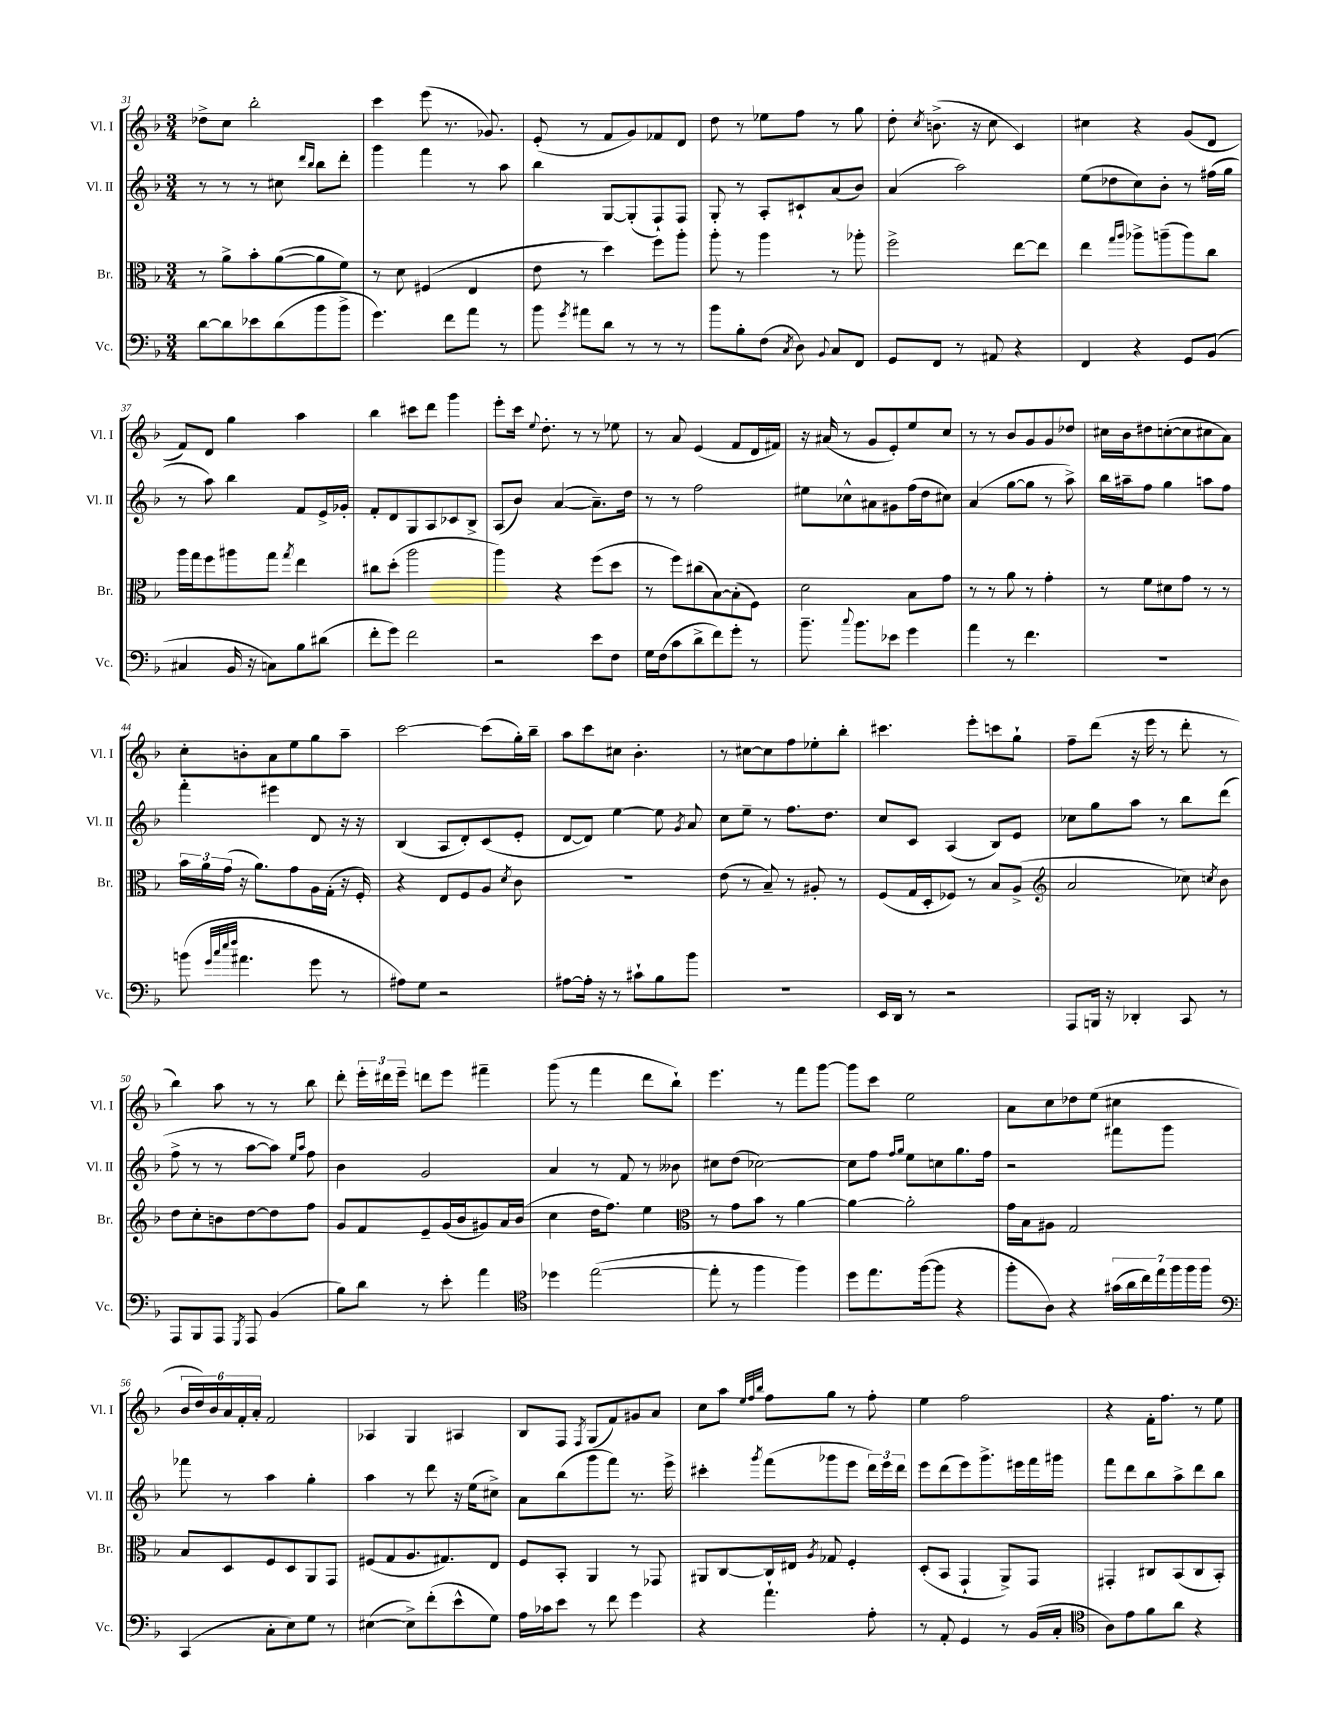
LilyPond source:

<<
\new StaffGroup <<
\new Staff = "s0" \with { instrumentName = "Vl. I" shortInstrumentName = "Vl. I" } {
    \clef treble \key f \major \numericTimeSignature \time 3/4
    \autoBeamOff des''8[-> c''8] bes''2-. |
    c'''4 e'''8( r8. ges'8.) |
    e'8-.( r8 f'8[ g'8) fes'8 d'8] |
    d''8 r8 ees''8[ f''8] r8 g''8 |
    d''8-. \acciaccatura { c''8 } b'8.->( r16 c''8 c'4) |
    cis''4 r4 g'8[( d'8] |
    f'8[) d'8] g''4 a''4 |
    bes''4 cis'''8[ d'''8] g'''4 |
    e'''8[-. c'''16] \appoggiatura { e''8 } d''8.-. r8 r8 ees''8 |
    r8 a'8 e'4( f'8[ d'16 fis'16]) |
    r16 ais'16( r8 g'8[ e'8-.) e''8 c''8] |
    r8 r8 bes'8[ g'8 g'8 des''8] |
    cis''16[ bes'16 dis''8 c''8~-.( c''8 cis''8 a'8]) |
    c''8[-. b'8-. a'8 e''8 g''8 a''8]-- |
    c'''2~ c'''8[( g''16-.) bes''16]-- |
    a''8[ c'''8 cis''8] bes'4.-. |
    r8 cis''8[~ cis''8 f''8 ees''8-. bes''8]-. |
    cis'''4. e'''8[-. c'''8 g''8]-! |
    f''8[-- d'''8]( r16 e'''16 r8 d'''8-. r8 |
    bes''4) a''8 r8 r8 bes''8 |
    d'''8-. \tuplet 3/2 { e'''16[-. dis'''16 e'''16]-- } d'''8[ e'''8] fis'''4-- |
    g'''8( r8 f'''4 d'''8[ bes''8]-!) |
    e'''4. r8 f'''8[ g'''8]~ |
    g'''8[ c'''8] e''2 |
    a'8[ c''8 des''8 e''8]( cis''4 |
    \tuplet 6/4 { bes'16[ d''16) bes'16 a'16 f'16-. a'16]-. } f'2 |
    aes4 g4 ais4 |
    bes8[ f8] \acciaccatura { f8 } g8[( f'8) gis'8 a'8] |
    c''8[ a''8] \grace { e''32[ f''32 bes''32] } f''8[ g''8] r8 f''8-. |
    e''4 f''2 |
    r4 f'16[-. f''8.] r8 e''8 \bar "|." |
}
\new Staff = "s1" \with { instrumentName = "Vl. II" shortInstrumentName = "Vl. II" } {
    \clef treble \key f \major \numericTimeSignature \time 3/4
    \autoBeamOff r8 r8 r8 cis''8 \grace { d'''16[ bes''16] } bes''8[ d'''8]-. |
    g'''4 f'''4 r8 a''8 |
    bes''4 g8[~ g8-.( f8-!) f8] |
    g8-. r8 a8[-. cis'8-! a'8( bes'8]) |
    a'4( a''2) |
    e''8[( des''8 c''8) bes'8]-. r8 fis''16[( g''16] |
    r8 a''8) bes''4 f'8[ e'16-> ges'16]-. |
    f'8[-. d'8 g8 a8 ces'8 bes8]-> |
    a8[( bes'8]) a'4~( a'8.[--) d''16] |
    r8 r8 f''2 |
    eis''8[ ces''8-^ ais'8 gis'8 f''16( d''16 cis''8]) |
    a'4( g''8[~ g''8] r8 a''8->) |
    bes''16[ ais''16-- f''8] g''4 a''8[ f''8] |
    f'''4-. eis'''4 d'8 r16 r16 |
    bes4( a8[ d'8-.) c'8( e'8]-. |
    d'8[~ d'8]) e''4~ e''8 \acciaccatura { g'8 } a'8 |
    c''8[ e''8]-- r8 f''8.[ d''8.] |
    c''8[ c'8] a4( bes8[) e'8] |
    ces''8[ g''8 a''8] r8 bes''8[ d'''8]( |
    f''8-> r8 r8 a''8[~ a''8]) \grace { e''16[ a''16] } f''8 |
    bes'4 g'2 |
    a'4 r8 f'8 r8 beses'8 |
    cis''8[ d''8]( ces''2~) |
    ces''8[ f''8] \grace { f''16[ g''16] } e''8[ c''8 g''8. f''16] |
    r2 fis'''8[ g'''8] |
    fes'''8 r8 a''4 g''4-. |
    a''4 r8 d'''8 r16 e''16[( cis''8]->) |
    a'8[ bes''8( g'''8 f'''8]) r8. e'''16-> |
    cis'''4-. \acciaccatura { g'''8 } f'''8[( ges'''8 e'''8] \tuplet 3/2 { d'''16[) e'''16 d'''16] } |
    e'''8[ d'''8( e'''8) g'''8.-> eis'''16 f'''16 gis'''16] |
    f'''8[ d'''8 bes''8 a''8-> d'''8 bes''8] \bar "|." |
}
\new Staff = "s2" \with { instrumentName = "Br." shortInstrumentName = "Br." } {
    \clef alto \key f \major \numericTimeSignature \time 3/4
    \autoBeamOff r8 a'8[-> bes'8-. a'8~( a'8 f'8]) |
    r8 d'8 fis4( e4 |
    e'8 r8 d''4) f''8[ a''8]-. |
    a''8-. r8 a''4 r8 aes''8-. |
    f''2-> e''8[~ e''8] |
    e''4 \grace { g''16[ a''16] } aes''8[-> a''8--( a''8) c''8] |
    a''16[ g''16 f''8 ais''8 g''8] \acciaccatura { g''8 } e''4 |
    cis''8[ d''8]-.( a''2 |
    a''4) r4 f''8[( d''8] |
    r8 f''8[) cis''8( bes8~) bes8-.( f8]) |
    d'2 bes8[ g'8] |
    r8 r8 a'8 r8 g'4-. |
    r8 f'8[ dis'8 g'8] r8 r8 |
    \tuplet 3/2 { bes'16[ a'16 g'16]( } r16 a'8.[) g'8 a16 g16]-.( r16 f16-.) |
    r4 e8[ f8 a8] \acciaccatura { d'8 } c'8 |
    R2. |
    e'8( r8 bes8--) r8 ais8-. r8 |
    f8[( g16 d16-. fes8]) r8 bes8[ a8]->( |
    \clef treble a'2 ces''8) \acciaccatura { c''8 } bes'8 |
    d''8[ c''8-. b'8 d''8~ d''8 f''8] |
    g'8[ f'8 e'8-- g'16( bes'16 gis'8) a'16 bes'16]( |
    c''4 d''16[ f''8.]) e''4 |
    \clef alto r8 g'8[ bes'8] r8 a'4~ |
    a'4~ a'2-. |
    g'16[ bes16 ais8] g2 |
    bes8[ d8 f8 d8 a,8 g,8] |
    fis8[( g8 a8. gis8.) e8] |
    f8[ bes,8]-. a,4 r8 ges,8 |
    ais,8[ c8~ c16 eis16] \acciaccatura { a8 } ges8 f4-. |
    d8[-.( bes,8] g,4-! a,8[->) g,8] |
    gis,4-. cis8[ bes,8( cis8 bes,8]-.) \bar "|." |
}
\new Staff = "s3" \with { instrumentName = "Vc." shortInstrumentName = "Vc." } {
    \clef bass \key f \major \numericTimeSignature \time 3/4
    \autoBeamOff d'8[~ d'8 ees'8 d'8( bes'8 bes'8]-> |
    g'4.) f'8[ a'8] r8 |
    bes'8 \acciaccatura { g'8 } ais'8[ d'8] r8 r8 r8 |
    bes'8[ bes8-. f8]( \acciaccatura { c8 } d8) \appoggiatura { bes,8 } c8[ f,8] |
    g,8[ f,8] r8 ais,8 r4 |
    f,4 r4 g,8[ bes,8]( |
    cis4 bes,16 r16 c8[) bes8 dis'8]( |
    f'8[-. g'8]) f'2 |
    r2 e'8[ f8] |
    g16[ f16( c'8 d'8-> f'8) g'8]-. r8 |
    bes'8.-- \appoggiatura { c''8 } bes'8.[ ees'8] g'4 |
    a'4 r8 f'4. |
    R2. |
    b'8( \grace { g'32[ c''32 e''32 f''32] } ais'4. g'8 r8 |
    ais8[) g8] r2 |
    ais8[~ ais16]-. r16 r8 cis'8[-! bes8 bes'8] |
    R2. |
    e,16[ d,16] r8 r2 |
    a,,8[ b,,16] r16 des,4-. c,8 r8 |
    a,,8[ bes,,8 a,,8] \acciaccatura { g,,8 } a,,8 bes,4( |
    bes8[) d'8] r8 e'8-. a'4 |
    \clef tenor des''4 e''2~( |
    e''8-. r8 f''4 f''4) |
    d''8[ e''8. f''16~( f''8] r4 |
    f''8[-. a8]) r4 \tuplet 7/4 { gis'16[( a'16 c''16) e''16 f''16 f''16 f''16] } |
    \clef bass c,4( c8[-. e8) g8] r8 |
    eis4~( eis8[->) f'8-.( e'8-^ g8]) |
    a16[ ces'16 e'8] r8 f'8 g'4 |
    r4 a'4.-! a8-. |
    r8 a,8-. g,4 r8 bes,16[( c16]-. |
    \clef tenor a8[) e'8 f'8 a'8] r4 \bar "|." |
}
>>
>>
\layout { \context { \Score currentBarNumber = #31 } }
